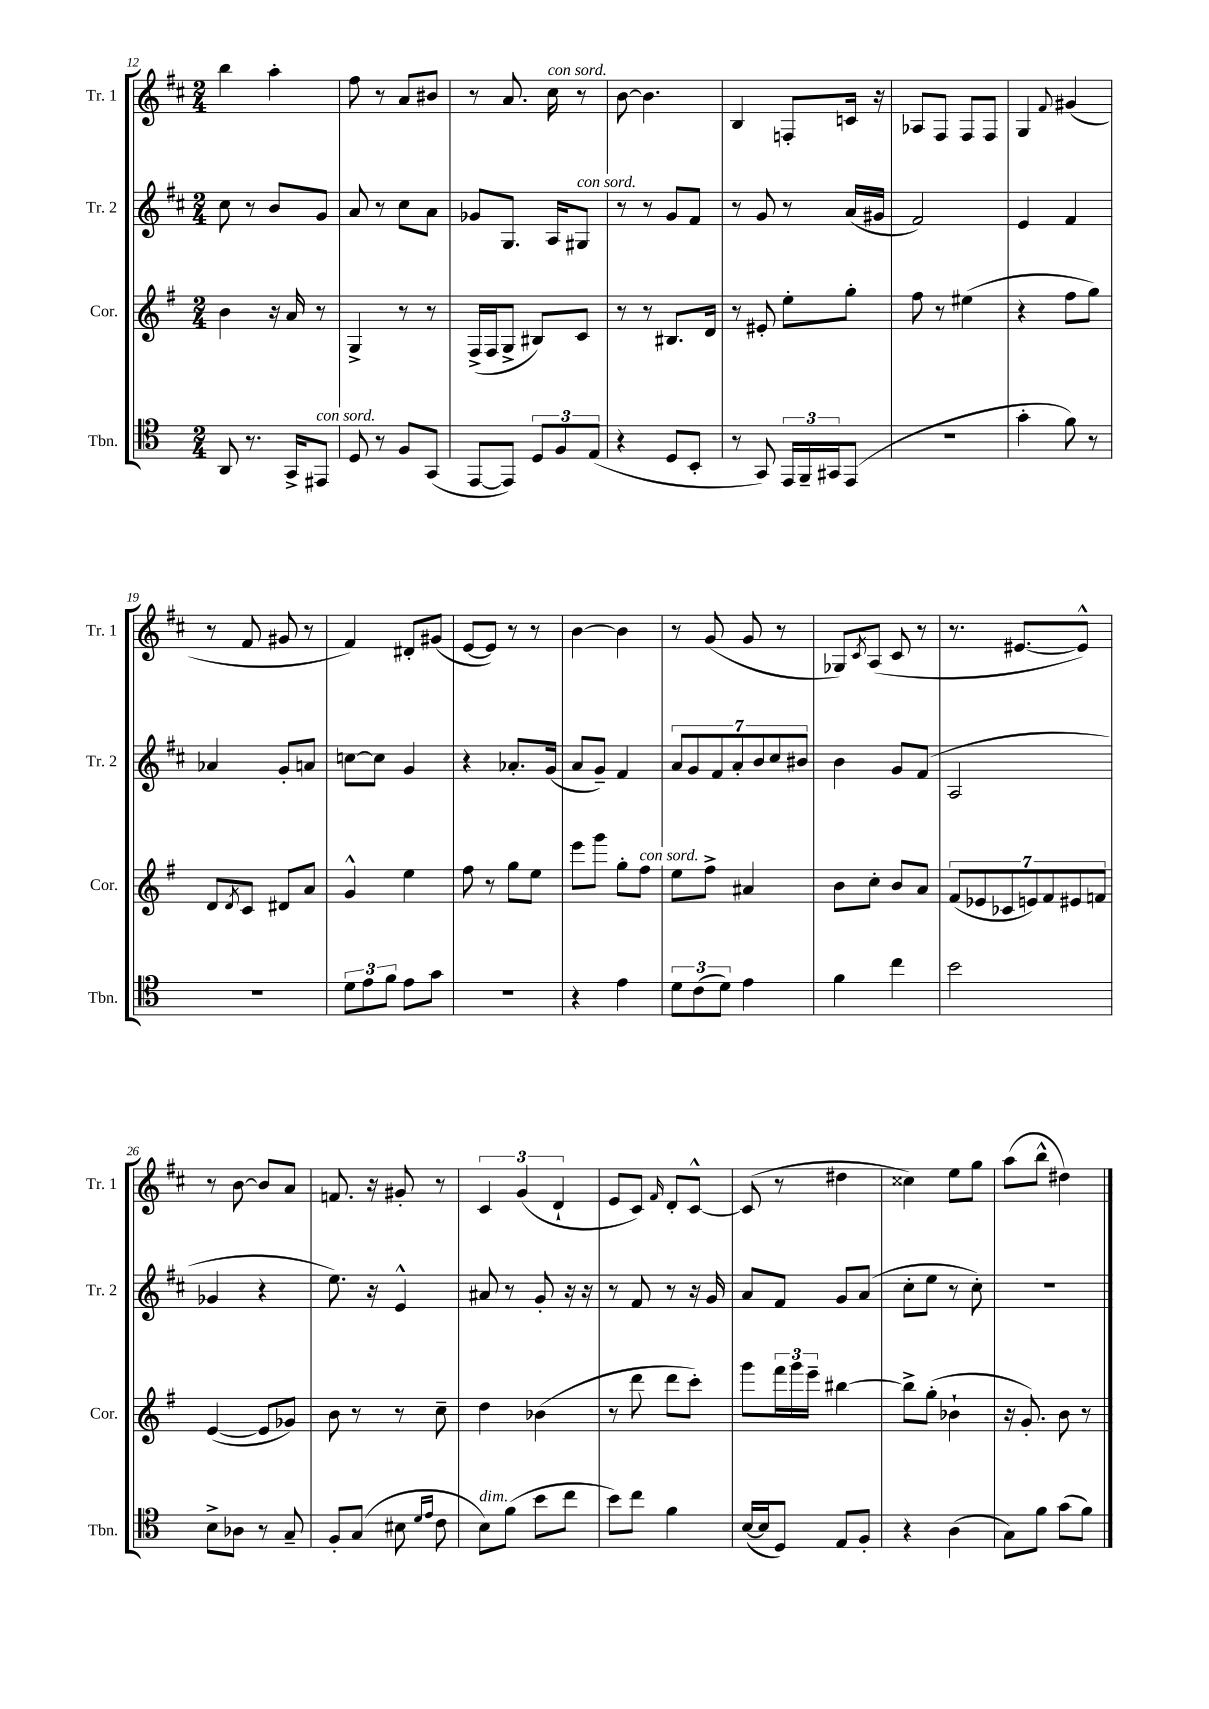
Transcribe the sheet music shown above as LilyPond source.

<<
\new StaffGroup <<
\new Staff = "s0" \with { instrumentName = "Tr. 1" shortInstrumentName = "Tr. 1" } {
    \clef treble \key d \major \numericTimeSignature \time 2/4
    b''4 a''4-. |
    fis''8 r8 a'8 bis'8 |
    r8 a'8. cis''16^\markup { \italic "con sord." } r8 |
    b'8~ b'4. |
    b4 f8-. c'16 r16 |
    aes8 fis8 fis8 fis8 |
    g4 \appoggiatura { fis'8 } gis'4( |
    r8 fis'8 gis'8 r8 |
    fis'4) dis'8-. gis'8( |
    e'8~ e'8) r8 r8 |
    b'4~ b'4 |
    r8 g'8( g'8 r8 |
    ges8) \acciaccatura { cis'8 } a8( cis'8 r8 |
    r8. eis'8.~ eis'8-^) |
    r8 b'8~ b'8 a'8 |
    f'8. r16 gis'8-. r8 |
    \tuplet 3/2 { cis'4 g'4( d'4-! } |
    e'8 cis'8) \grace { fis'16 } d'8-. cis'8~-^ |
    cis'8( r8 dis''4 |
    cisis''4) e''8 g''8 |
    a''8( b''8-^ dis''4) \bar "|." |
}
\new Staff = "s1" \with { instrumentName = "Tr. 2" shortInstrumentName = "Tr. 2" } {
    \clef treble \key d \major \numericTimeSignature \time 2/4
    cis''8 r8 b'8 g'8 |
    a'8 r8 cis''8 a'8 |
    ges'8 g8. a16 gis8^\markup { \italic "con sord." } |
    r8 r8 g'8 fis'8 |
    r8 g'8 r8 a'16( gis'16 |
    fis'2) |
    e'4 fis'4 |
    aes'4 g'8-. a'8 |
    c''8~ c''8 g'4 |
    r4 aes'8.-. g'16( |
    a'8 g'8--) fis'4 |
    \tuplet 7/4 { a'8 g'8 fis'8 a'8-. b'8 cis''8 bis'8 } |
    b'4 g'8 fis'8( |
    a2 |
    ges'4 r4 |
    e''8.) r16 e'4-^ |
    ais'8 r8 g'8-. r16 r16 |
    r8 fis'8 r8 r16 g'16 |
    a'8 fis'8 g'8 a'8( |
    cis''8-. e''8 r8 cis''8-.) |
    R2 \bar "|." |
}
\new Staff = "s2" \with { instrumentName = "Cor." shortInstrumentName = "Cor." } {
    \clef treble \key g \major \numericTimeSignature \time 2/4
    b'4 r16 a'16 r8 |
    g4-> r8 r8 |
    fis16->( fis16 g8-> bis8) c'8 |
    r8 r8 bis8. d'16 |
    r8 eis'8-. e''8-. g''8-. |
    fis''8 r8 eis''4( |
    r4 fis''8 g''8) |
    d'8 \acciaccatura { d'8 } c'8 dis'8 a'8 |
    g'4-^ e''4 |
    fis''8 r8 g''8 e''8 |
    e'''8 g'''8 g''8-. fis''8^\markup { \italic "con sord." } |
    e''8 fis''8-> ais'4 |
    b'8 c''8-. b'8 a'8 |
    \tuplet 7/4 { fis'8( ees'8 ces'8 e'8) fis'8 eis'8 f'8 } |
    e'4~( e'8 ges'8) |
    b'8 r8 r8 c''8-- |
    d''4 bes'4( |
    r8 d'''8 d'''8 c'''8-.) |
    g'''8 \tuplet 3/2 { fis'''16 g'''16 e'''16-- } bis''4~ |
    bis''8-> g''8-.( bes'4-! |
    r16 g'8.-.) b'8 r8 \bar "|." |
}
\new Staff = "s3" \with { instrumentName = "Tbn." shortInstrumentName = "Tbn." } {
    \clef tenor \key c \major \numericTimeSignature \time 2/4
    a,8 r8. g,16-> eis,8^\markup { \italic "con sord." } |
    d8 r8 f8 g,8( |
    e,8~ e,8) \tuplet 3/2 { d8 f8 e8( } |
    r4 d8 b,8-. |
    r8 g,8) \tuplet 3/2 { e,16 f,16-- gis,16 } e,8( |
    r2 |
    g'4-. f'8) r8 |
    R2 |
    \tuplet 3/2 { d'8 e'8 f'8 } e'8 g'8 |
    R2 |
    r4 e'4 |
    \tuplet 3/2 { d'8 c'8( d'8) } e'4 |
    f'4 c''4 |
    b'2 |
    b8-> aes8 r8 g8-- |
    f8-. g8( bis8 \grace { d'16 e'16 } c'8 |
    b8^\markup { \italic "dim." }) f'8( b'8 c''8 |
    b'8) c''8 f'4 |
    b16~( b16 d8) e8 f8-. |
    r4 a4( |
    g8) f'8 g'8( f'8) \bar "|." |
}
>>
>>
\layout { \context { \Score currentBarNumber = #12 } }
